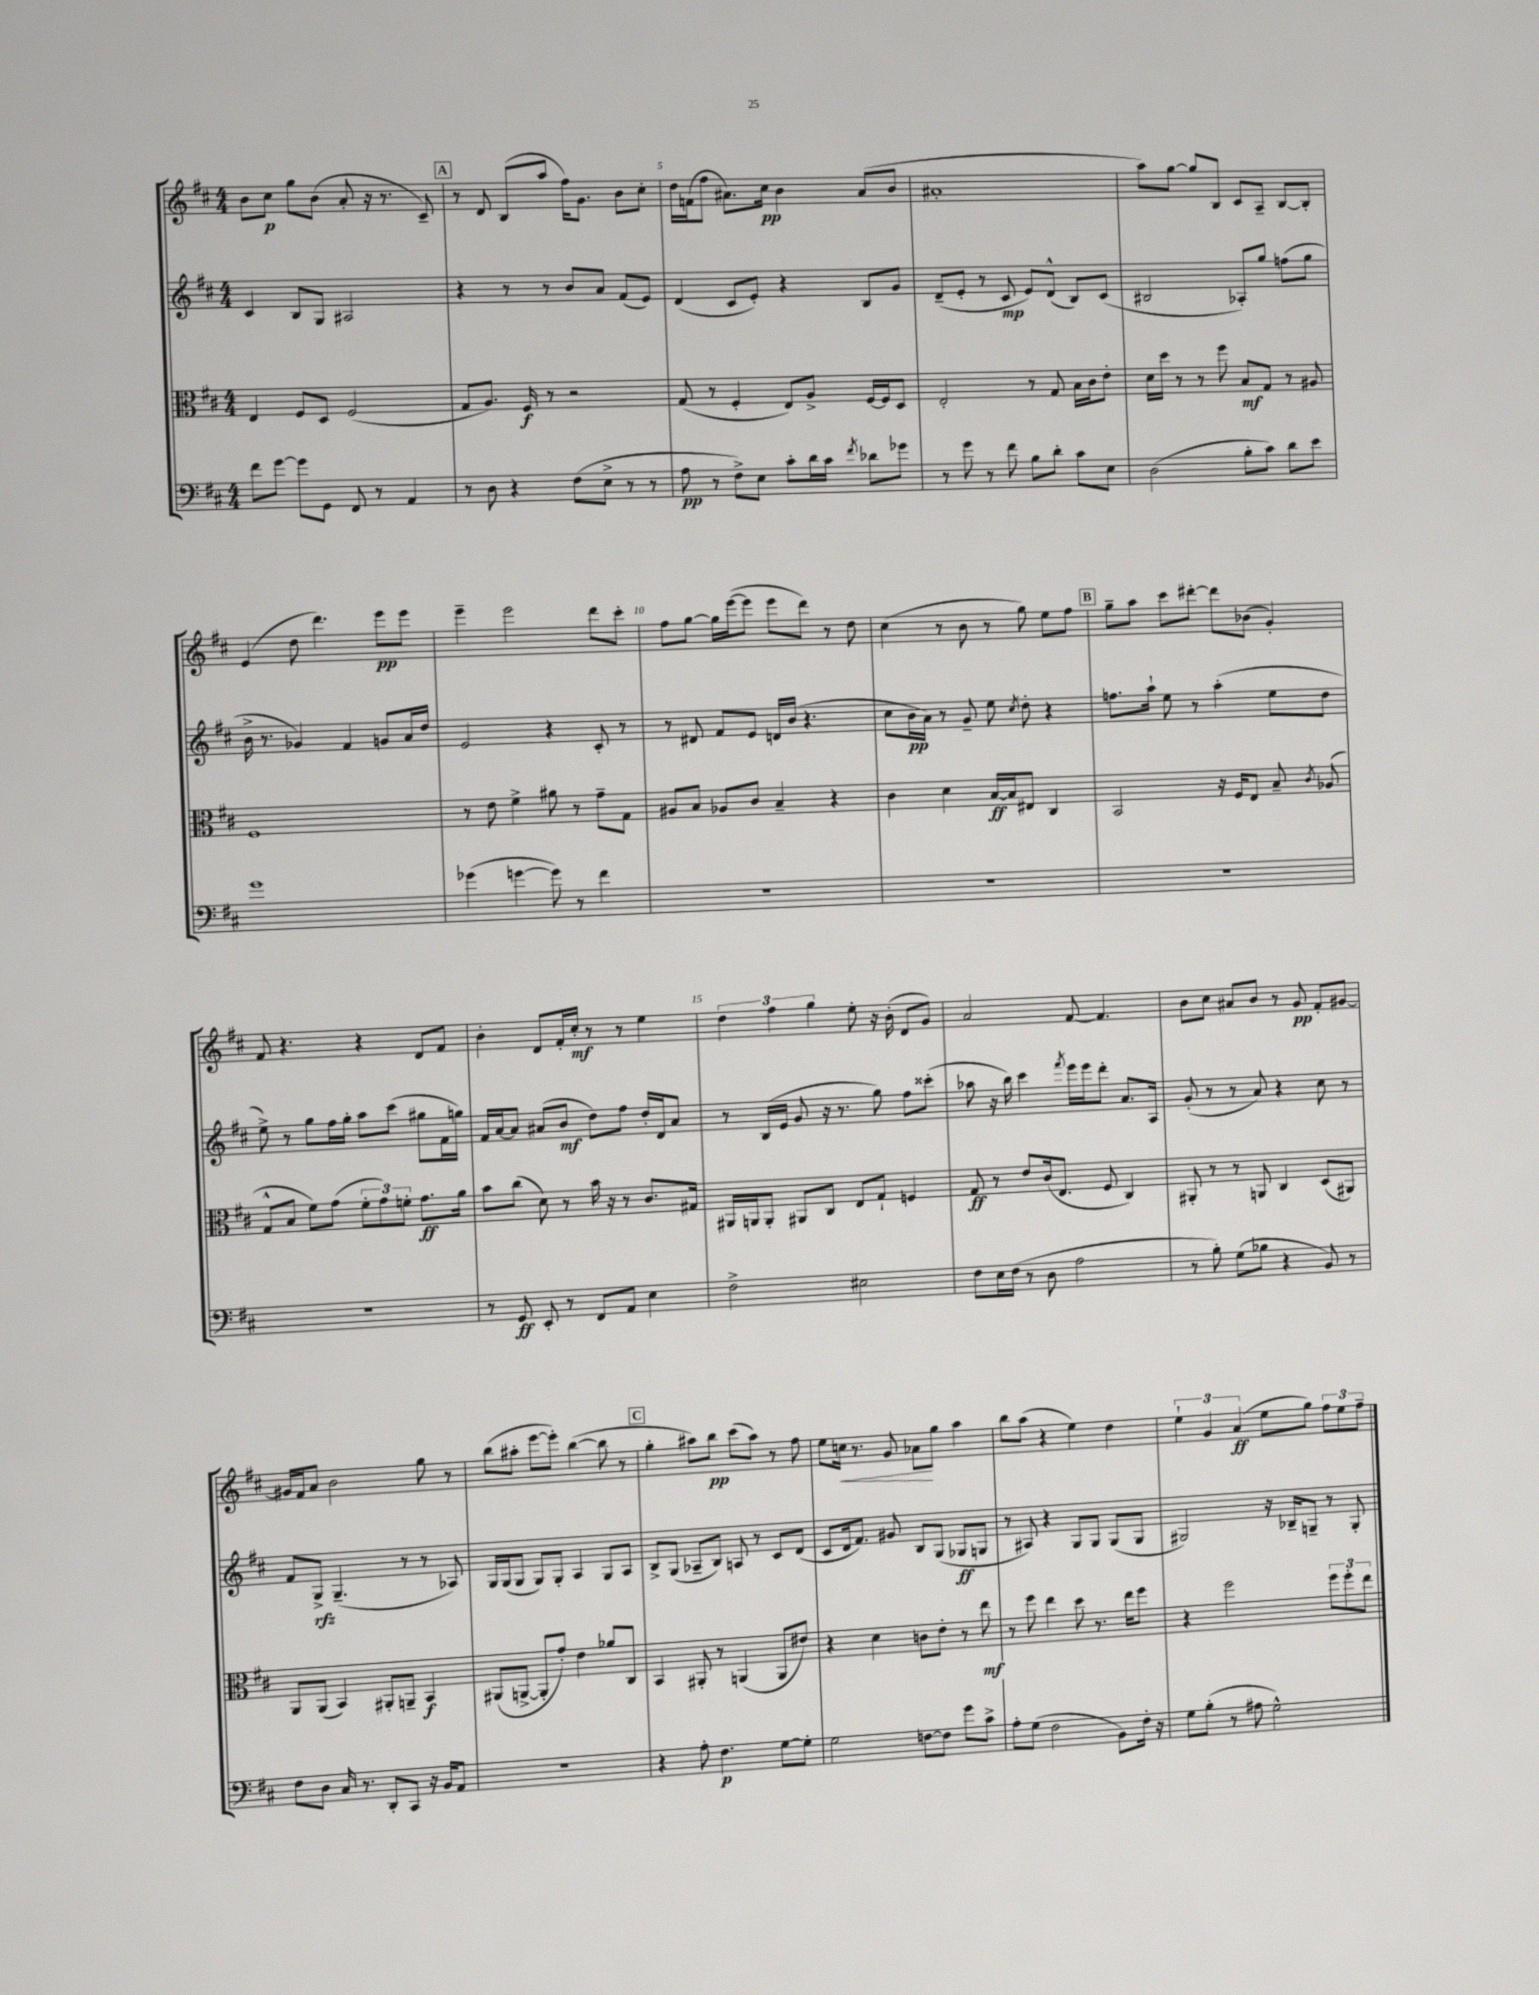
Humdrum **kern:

**kern	**kern	**kern	**kern
*staff4	*staff3	*staff2	*staff1
*clefF4	*clefC3	*clefG2	*clefG2
*k[f#c#]	*k[f#c#]	*k[f#c#]	*k[f#c#]
*M4/4	*M4/4	*M4/4	*M4/4
8f#	4E	4c#	8b
[8g	.	.	8cc#
8g]	8F#	8B	8gg
8GG	8D	8G	(8b
8FF#	(2F#	2A#	8a'
8r	.	.	16r
.	.	.	8.r
4AA	.	.	.
.	.	.	8c#~)
=	=	=	=
8r	8G	4r	8r
8D	8.A)	.	8d
4r	.	8r	(8B
.	16F#	.	.
.	8r	8r	8aa
(8F#	2r	8b	16ff#)
.	.	.	8.g
8E^	.	8a	.
8r	.	(8f#	8b
8r	.	8e)	8cc#'
=	=	=	=
8A	(8G	(4d	16dd
.	.	.	(16f
8r	8r	.	8ff#
8F#^)	4F#'	8c#	8.a#)
8E	.	8e')	.
.	.	.	16cc#
8c#'	8E)	4r	4b
16d	8A^	.	.
16c#	.	.	.
8qf#	.	.	.
8d-	[16F#	8B	(8a#
.	16F#]	.	.
8g-	8D	8g	8b
=	=	=	=
8r	2E'	(8d~	1a#'
8g	.	8e'	.
8r	.	8r	.
8f#	.	8c#	.
8B	8r	8e)	.
8d'	8G	(8d^^	.
8c#	16B	8B)	.
.	16c#	.	.
8E	8e'	(8c#	.
=	=	=	=
(2D	16d	2B#	8aa)
.	16dd	.	.
.	8r	.	[8gg
.	8r	.	8gg]
.	8ff#	.	8B
8B'	8B	8A-')	8c#
8c#)	8G	8gg	8A~
8d	8r	(8ff	[8B
8e	8A#	8gg	8B']
=	=	=	=
1g	1F#	16b^	(4e
.	.	8.r	.
.	.	4g-)	8dd
.	.	.	4.ddd)
.	.	4f#	.
.	.	8g	8eee
.	.	16a	8eee
.	.	16dd	.
=	=	=	=
(4g-	8r	2e	4eee~
.	8e	.	.
[4g	4f#^	.	2eee
8g])	8a#	4r	.
8r	8r	.	.
4f#	8g~	8c#'	8ddd
.	8G	8r	8ccc#'
=	=	=	=
1r	8A#	8r	8ff#
.	8B	8d#	[8gg
.	8A-	8f#	16gg]
.	.	.	([16eee
.	8c#	8e	8eee]
.	4B~	16d	8eee
.	.	(16b	.
.	.	4.r	8ddd)
.	4r	.	8r
.	.	.	8dd
=	=	=	=
1r	4c#	8cc#	(4cc#
.	.	16b	.
.	.	16a)	.
.	4d	8r	8r
.	.	8g~	8b
.	[16B	8ee	8r
.	16B]	.	.
.	.	8qcc#	.
.	8E#	8dd'	8gg)
.	4C#	4r	8ee
.	.	.	8ff#
=	=	=	=
1r	2BB	8.ff	8gg~
.	.	.	8aa
.	.	16aa`	.
.	.	8ee	8ccc#
.	.	8r	[8ddd#'
.	16r	(4aa'	8ddd#]
.	16F#	.	.
.	8E	.	(8b-
.	8B~	8ee	4g')
.	8qc#	.	.
.	(8A-	8dd	.
=	=	=	=
1r	8G^^	8ee^)	8f#
.	8B	8r	4.r
.	8f#)	8gg	.
.	(8g	16ff#	.
.	.	16gg'	.
.	12f#'	8aa	4r
.	12g)	.	.
.	.	(8ccc#	.
.	12f'	.	.
.	8.g	8gg#	8d
.	.	16f#	8f#
.	16a	16gg)	.
=	=	=	=
8r	8b	16f#	4b'
.	.	[16a	.
8GG	(8cc#	8a]	.
8EE'	8d)	(8a#	8d
8r	8r	8b	16f#'
.	.	.	16cc#'
8FF#	16b	8dd)	8r
.	16r	.	.
8AA	8r	8ff#	8r
4E	8.c#	16dd'	4ee
.	.	16d	.
.	.	8a#	.
.	16G#	.	.
=	=	=	=
2F#^	16AA#	8r	6dd
.	16AA	.	.
.	8AA'	(16B	.
.	.	.	6ff#
.	.	16e	.
.	8AA#	8g	.
.	.	.	6gg
.	8C#	16r	.
.	.	8.r	.
2E#	8E	.	8ee'
.	8G`	8gg)	16r
.	.	.	(16b'
.	4F	8ff#	8d
.	.	(8ccc##'	8g)
=	=	=	=
8F#	8G	8aa-	2a
16E	8r	16r	.
(16F#	.	16bb)	.
8r	8e	4ccc#	.
8D	(16c#	.	.
.	8.E	.	.
.	.	8qfff#	.
2A	.	16eee	[8f#
.	.	16eee	.
.	8F#	8ddd'	4.f#]
.	4C#)	8.a	.
.	.	16A	.
=	=	=	=
8r	8AA#'	(8g'	8b
8B')	8r	8r	8cc#
(8G	8r	8r	8a#
8B-	8AA	8a)	8b
4r	4C#	4r	8r
.	.	.	8g
8BB)	(8D	8cc#	8f#'
8r	8AA#)	8r	[8g#
=	=	=	=
8F#	8AA	8f#	16g#]
.	.	.	16f#
8D	(8AA	8G^	8a
16C#	4BB)	(4.G~	2b
8.r	.	.	.
8DD'	8AA#'	.	.
8CC#	8AA~	8r	.
16r	4BB	8r	8gg
16BB	.	.	.
8AA	.	8A-)	8r
=	=	=	=
1r	(8AA#	16G	(8bb
.	.	(16G	.
.	[8AA^	8G	8aa#'
.	8AA']	8G)	[8eee
.	8g')	8G'	8eee'])
.	4e	4A	([4bb
.	8a-	8G	8bb]
.	8C#	8A	8r
=	=	=	=
4r	4BB	8B^	4gg'
.	.	(8G	.
8A'	8AA#'	8A-~	8aa#)
4.F#	8r	8B)	8bb
.	(4AA	8A	(8ccc#
.	.	8r	8aa#)
[8G	8AA	8c#	8r
8G']	8e#)	(8d	8ff#
=	=	=	=
2G	4r	8c#	8ee
.	.	16d	16cc
.	.	8.f#)	8.r
.	4d	.	.
.	.	8g#	8g
[8F	8c	8B	8a-
8F]	8e'	(8G	8gg
8g	8r	8G-	4aa
8c#^	8ee	8G	.
=	=	=	=
8A'	8r	8r	8bb
(8G	8ff#	8A#)	(8aa
2F#	4ee	4r	4r
.	8dd	8G	4ee)
.	8.r	8G	.
8BB)	.	(8G	4dd
.	16ee	.	.
16F#'	8ff#	8G	.
16r	.	.	.
=	=	=	=
8G	4r	2G#)	6ee`
(8B'	.	.	.
.	.	.	6g
8r	2ff#	.	.
.	.	.	(6a
8A#	.	.	.
2G^^)	.	16r	8ee
.	.	16B-~	.
.	.	8G~	8gg)
.	12ff#	8r	12ff#
.	12ff#'	.	12ee
.	.	8G'	.
.	12ee	.	12ff#~
==	==	==	==
*-	*-	*-	*-
